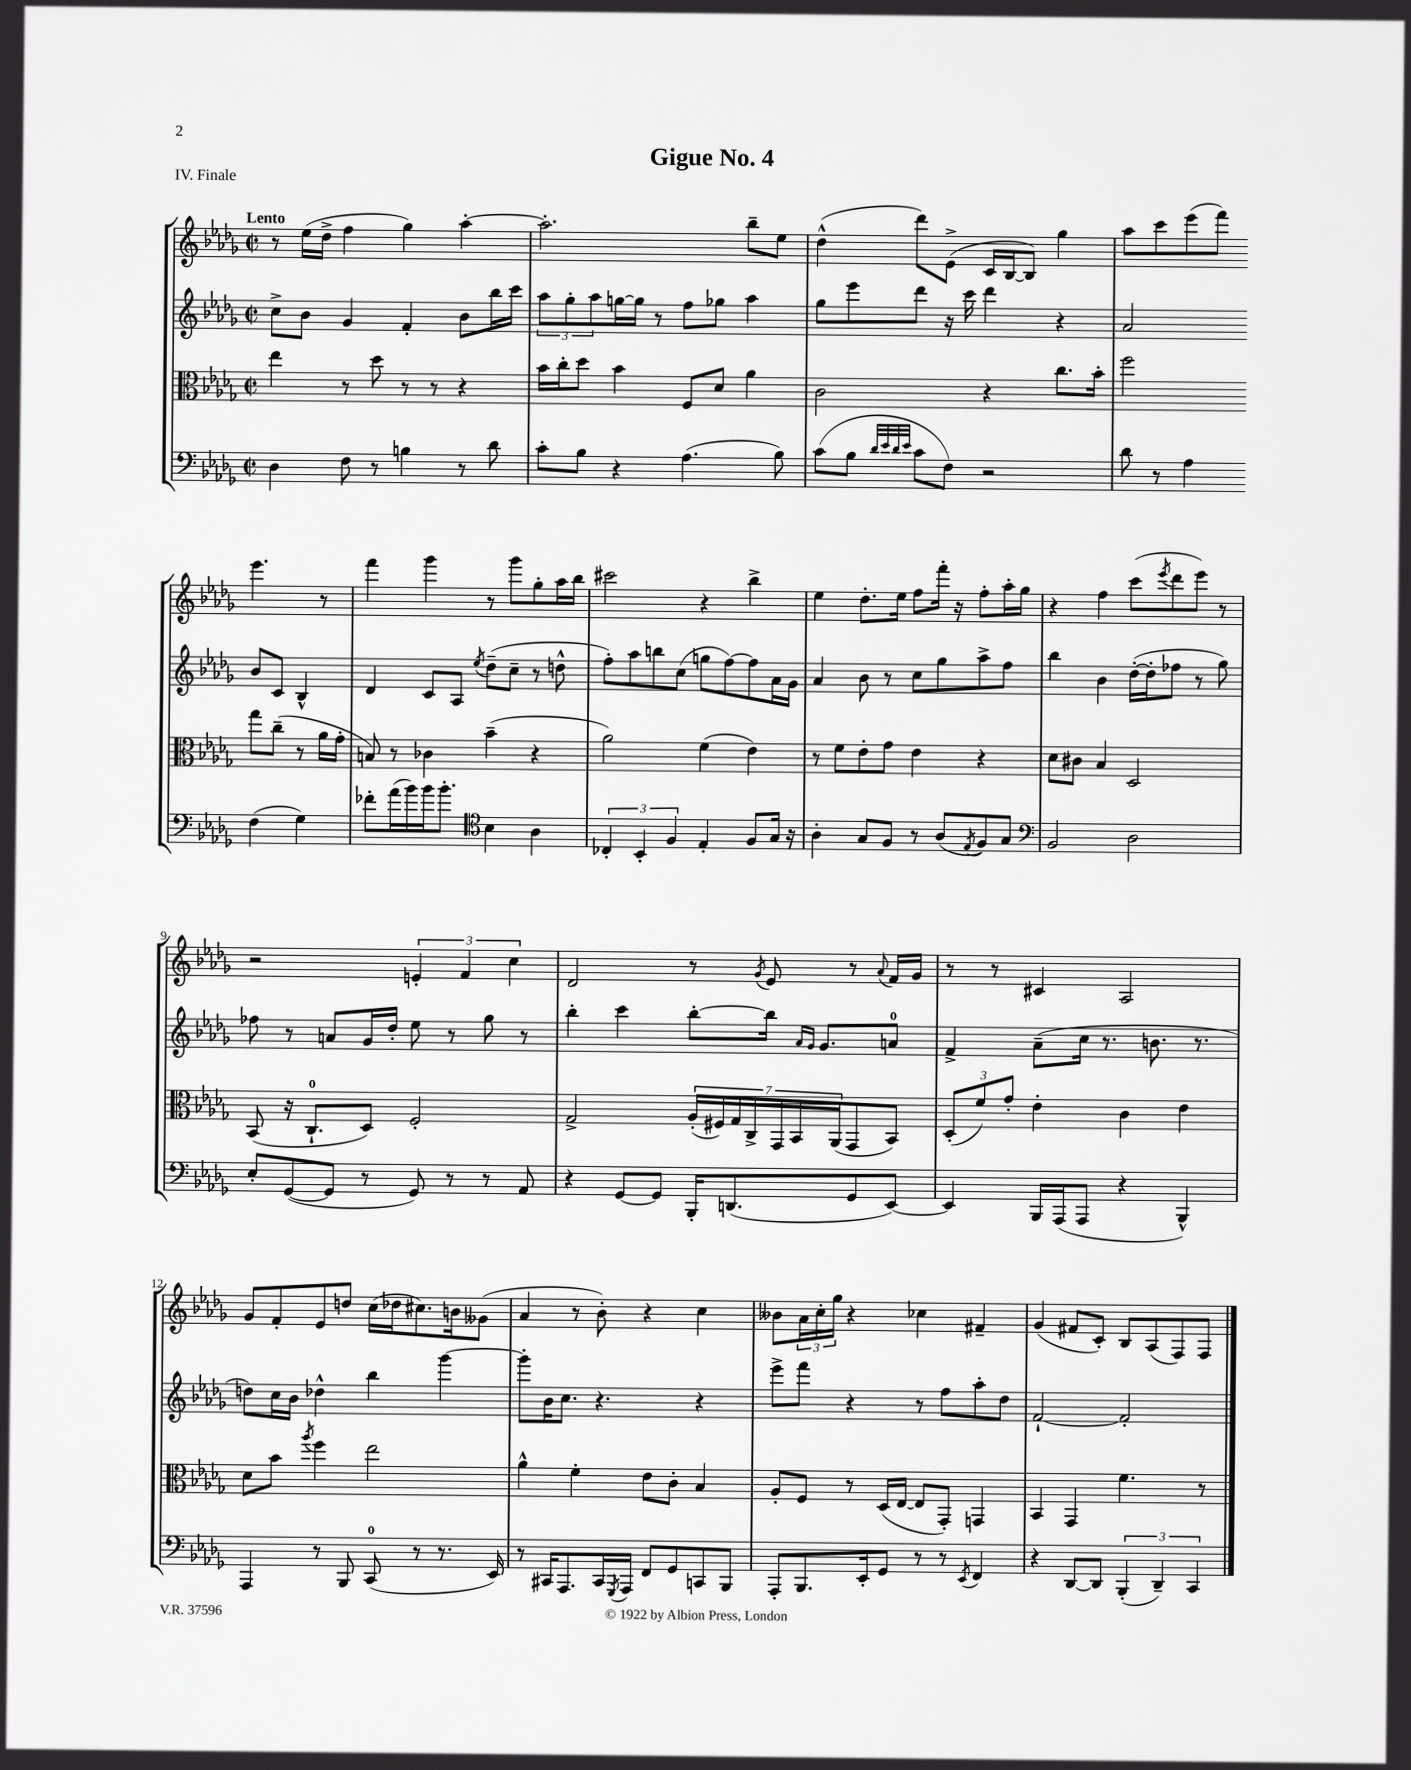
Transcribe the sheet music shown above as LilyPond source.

\header { title = "Gigue No. 4" piece = "IV. Finale" }
<<
\new StaffGroup <<
\new Staff = "s0" {
    \clef treble \key des \major \defaultTimeSignature \time 2/2 \tempo "Lento"
    r8 ees''16( des''16-> f''4 ges''4) aes''4~-. |
    aes''2.-. bes''8-- ees''8 |
    des''4-^( des'''8) ees'8->( c'16 bes16~ bes8) ges''4 |
    aes''8 c'''8 ees'''8( f'''8) ees'''4. r8 |
    f'''4 ges'''4 r8 ges'''8 ges''8-. aes''16 bes''16 |
    cis'''2 r4 bes''4-> |
    ees''4 des''8.-. ees''16 f''8 f'''16-. r16 f''8-. aes''16-. ges''16 |
    r4 f''4 c'''8( \acciaccatura { ees'''8 } des'''8 ees'''8) r8 |
    r2 \tuplet 3/2 { e'4-. f'4 c''4 } |
    des'2 r8 \acciaccatura { ges'8 } ees'8 r8 \appoggiatura { aes'8 } f'16 ges'16 |
    r8 r8 cis'4 aes2 |
    ges'8 f'8-. ees'8 d''8 c''16( des''16 cis''8.) b'16 geses'8( |
    aes'4 r8 bes'8-.) r4 c''4 |
    beses'8 \tuplet 3/2 { aes'16 c''16-. ges''16 } r4 ces''4 fis'4-- |
    ges'4( fis'8 c'8-.) bes8 aes8( f8) f8 \bar "|." |
}
\new Staff = "s1" {
    \clef treble \key des \major \defaultTimeSignature \time 2/2
    c''8-> bes'8 ges'4 f'4-. bes'8 bes''16 c'''16 |
    \tuplet 3/2 { aes''8 ges''8-. aes''8 } g''16~ g''16 r8 f''8 ges''8 aes''4 |
    ges''8 ees'''8 des'''8 r16 c'''16 des'''4 r4 |
    aes'2 bes'8 c'8 bes4-^ |
    des'4 c'8 aes8 \acciaccatura { ees''8 } des''8--( c''8-- r8 d''8-^ |
    f''8-.) aes''8 b''8 c''8( g''8 f''8~) f''8 aes'16 ges'16 |
    aes'4 bes'8 r8 c''8 ges''8 aes''8-> f''8 |
    bes''4 bes'4 des''16~-.( des''16-. fes''8 r8 ges''8) |
    fes''8 r8 a'8 ges'16 des''16-. ees''8 r8 ges''8 r8 |
    bes''4-. c'''4 bes''8~-. bes''16 \grace { aes'16 ges'16 } ges'8. a'8-0 |
    f'4-> aes'8--( c''16 r8. b'8. r8. |
    d''8) c''16 bes'16 des''4-^ bes''4 ges'''4~ |
    ges'''8-. bes'16 c''8. r4. r4 |
    ees'''8-> f'''8 r4 r8 f''8 aes''8-. des''8 |
    f'2~-! f'2-. \bar "|." |
}
\new Staff = "s2" {
    \clef alto \key des \major \defaultTimeSignature \time 2/2
    ees''4 r8 des''8 r8 r8 r4 |
    bes'16 c''16-. des''8 bes'4 f8 des'8 aes'4 |
    c'2 r4 c''8. bes'16-. |
    f''2 ges''8 c''8--( r8 aes'16 ges'16-. |
    b8) r8 ces'4 bes'4--( r4 |
    aes'2) f'4( ees'4) |
    r8 f'8 ees'8-. ges'8 ees'4 r4 |
    des'8 cis'8 bes4 des2 |
    bes,8( r16 c8.-0-! des8) f2-. |
    ges2-> \tuplet 7/4 { aes16-.( fis16) ges16 c16-> ges,16 bes,16 aes,16( } ges,8 bes,8) |
    \tuplet 3/2 { des8-.( f'8) ges'8-. } ees'4-. c'4 ees'4 |
    des'8 bes'8 \acciaccatura { aes''8 } f''4 ees''2 |
    aes'4-^ f'4-. ees'8 c'8-. bes4 |
    aes8-. f8 r8 des16( ees16~ ees8 ges,8-.) g,4 |
    bes,4 ges,4 f'4. r8 \bar "|." |
}
\new Staff = "s3" {
    \clef bass \key des \major \defaultTimeSignature \time 2/2
    des4 f8 r8 b4 r8 des'8 |
    c'8-. bes8 r4 aes4.( bes8) |
    c'8( bes8 \grace { des'32 ees'32 des'32 ees'32 } c'8 f8) r2 |
    des'8 r8 aes4 f4( ges4) |
    fes'8-. aes'16( bes'16) bes'16 bes'8.-. \clef tenor bes4 aes4 |
    \tuplet 3/2 { ces4-. bes,4-. f4 } ees4-. f8 ges16 r16 |
    aes4-. ges8 f8 r8 aes8( \acciaccatura { ees8 } f8) ges8 |
    \clef bass bes,2 des2 |
    ees8-. ges,8~( ges,8 r8 ges,8) r8 r8 aes,8 |
    r4 ges,8~ ges,8 bes,,16-. d,8.( ges,8 ees,8~) |
    ees,4 bes,,16 aes,,16( aes,,8 r4 bes,,4-^) |
    aes,,4 r8 bes,,8 c,8-0( r8 r8. ees,16) |
    r8 cis,16 aes,,8. cis,16 \acciaccatura { ges,,8 } aes,,16 f,8 ges,8 c,8 bes,,8 |
    aes,,8-. bes,,8. ees,16-. ges,8 r8 r8 \acciaccatura { ees,8 } f,4 |
    r4 des,8~ des,8 \tuplet 3/2 { bes,,4-.( des,4--) c,4 } \bar "|." |
}
>>
>>
